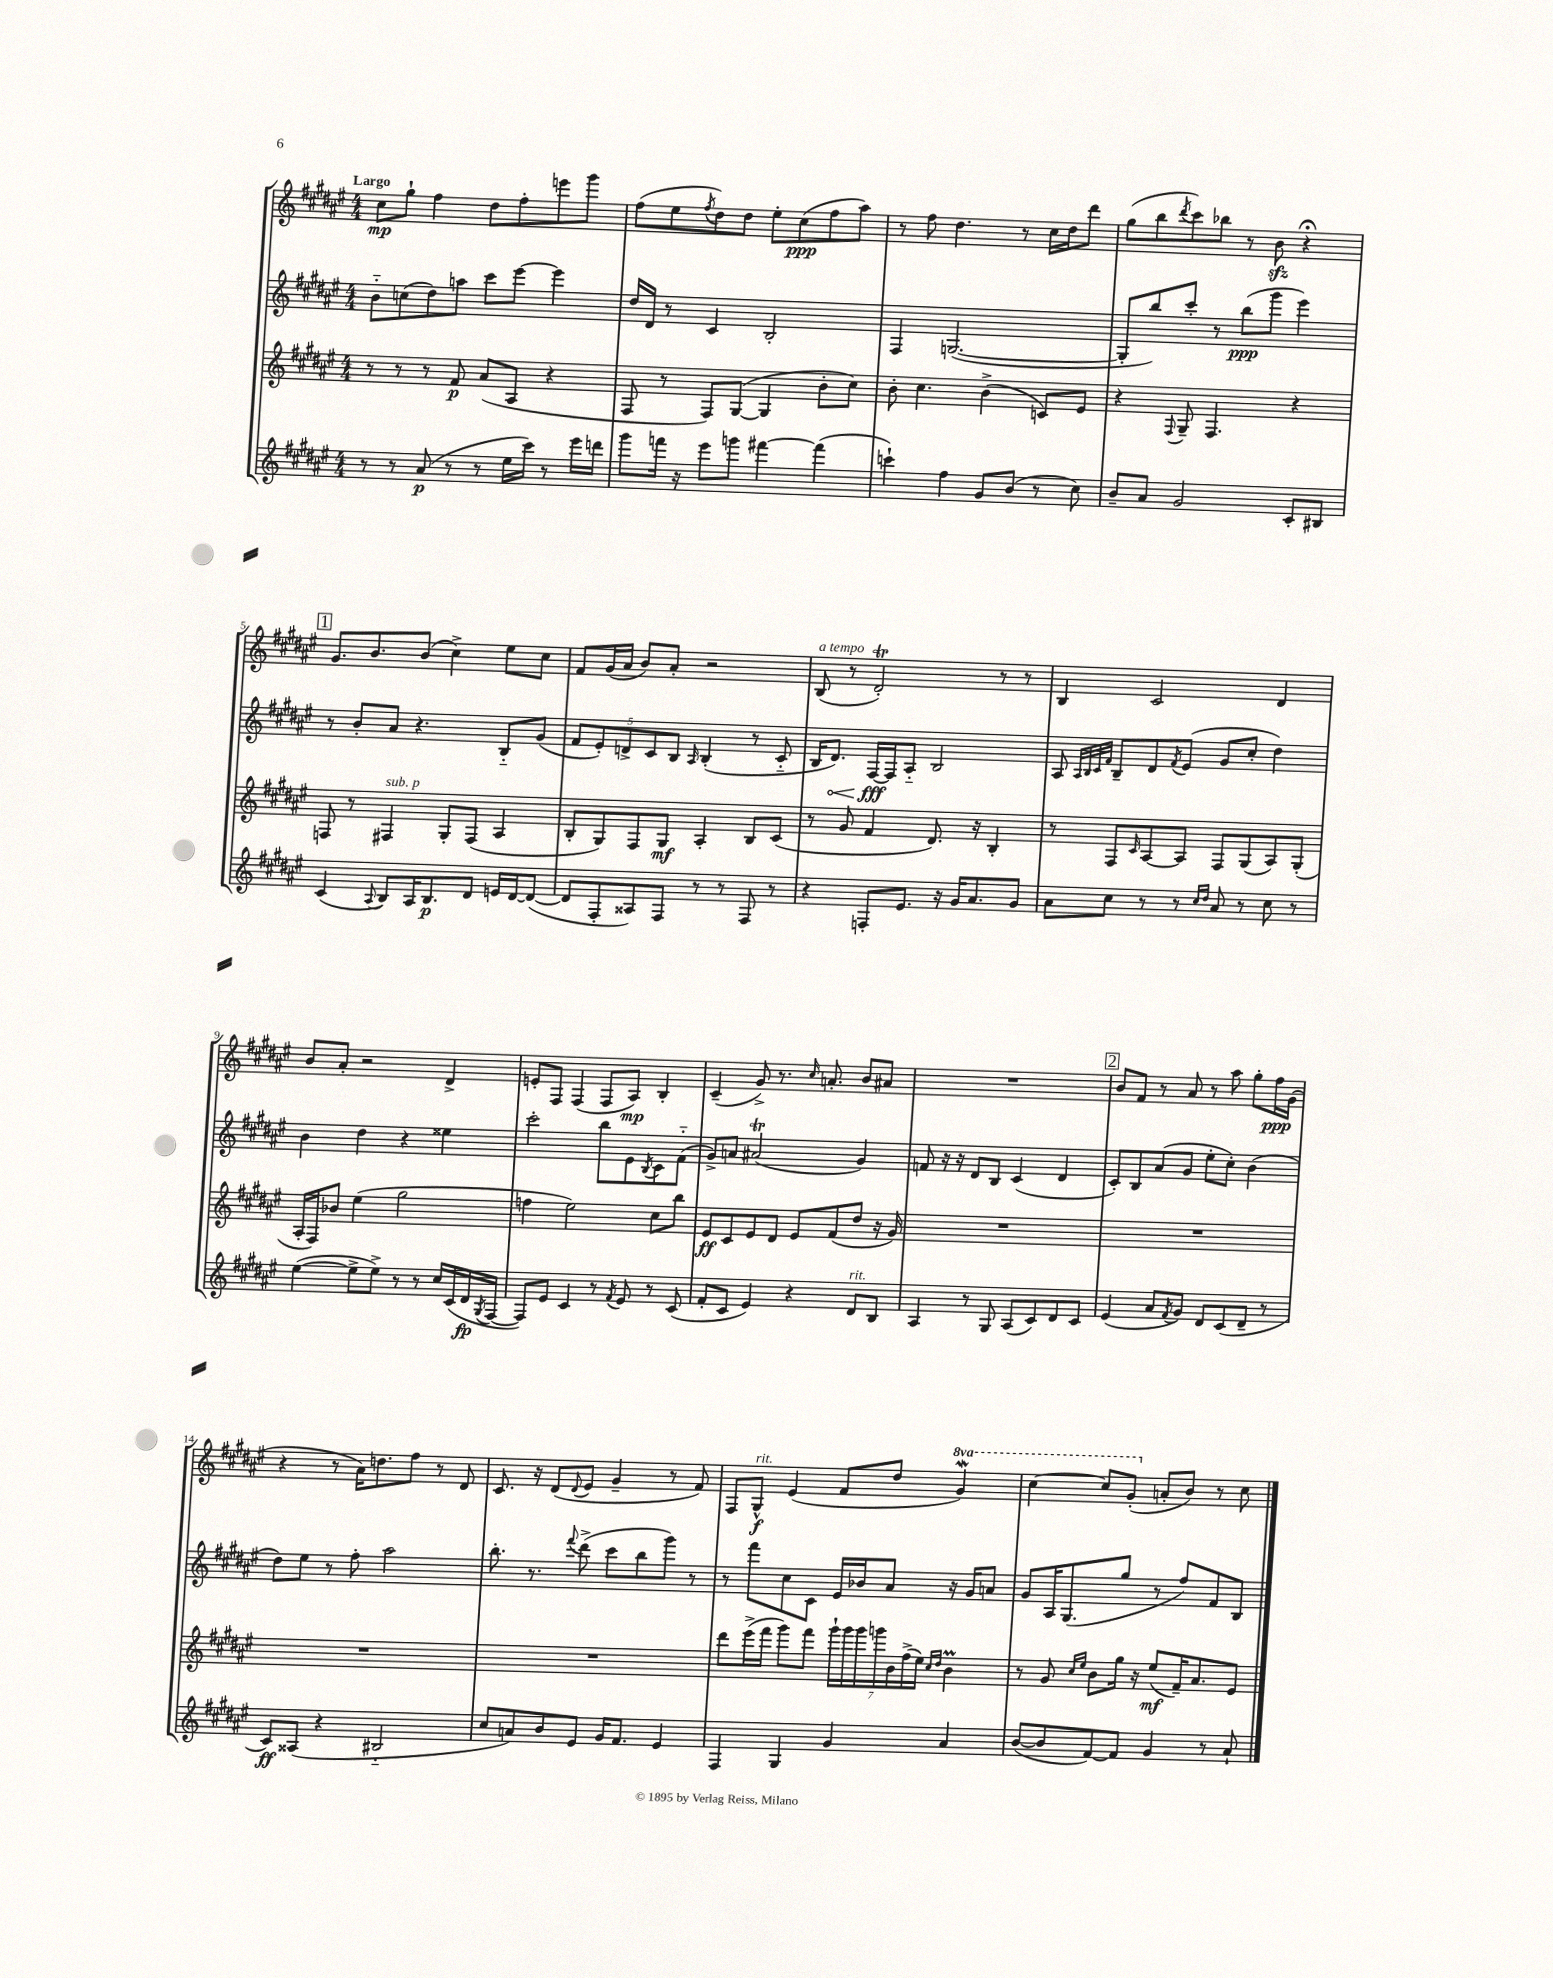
<<
\new StaffGroup <<
\new Staff = "s0" {
    \clef treble \key fis \major \numericTimeSignature \time 4/4 \set Staff.ottavationMarkups = #ottavation-simple-ordinals \tempo "Largo"
    cis''8\mp gis''8-! fis''4 dis''8 fis''8-. e'''8 gis'''8 |
    fis''8( eis''8 \acciaccatura { fis''8 } dis''8) dis''8 eis''8-. cis''8\ppp( fis''8 ais''8) |
    r8 fis''8 dis''4. r8 cis''16 dis''16 dis'''8 |
    gis''8( b''8 \acciaccatura { dis'''8 } cis'''8) bes''8 r8 b'8\sfz r4\fermata |
    \mark \markup { \box "1" } gis'8. b'8. b'8( cis''4->) eis''8 cis''8 |
    fis'8 gis'16( ais'16 b'8) ais'8-. r2 |
    b8^\markup { \italic "a tempo" }( r8 dis'2-.\trill) r8 r8 |
    b4 cis'2 dis'4 |
    b'8 ais'8-. r2 dis'4-> |
    e'8-. fis8 fis4( fis8 ais8\mp) b4-. |
    cis'4--( gis'8->) r8. \grace { cis''16 } a'8.-. b'8 ais'8 |
    R1 |
    \mark \markup { \box "2" } b'8 fis'8 r8 ais'8 r8 ais''8 gis''8-. fis''16\ppp gis'16( |
    r4 r8 ais'16) d''8. fis''8 r8 dis'8 |
    cis'8. r16 dis'8( \appoggiatura { dis'8 } eis'8 gis'4-- r8 fis'8) |
    fis8 gis8-^\f^\markup { \italic "rit." } eis'4( fis'8 dis''8 \ottava #1 gis''4\mordent) |
    cis'''4~ cis'''8 gis''8-.( \ottava #0 a'8-. b'8) r8 cis''8 \bar "|." |
}
\new Staff = "s1" {
    \clef treble \key fis \major \numericTimeSignature \time 4/4
    b'8-_ c''8( dis''8) a''8 cis'''8 eis'''8~ eis'''4 |
    dis''16 dis'16 r8 cis'4 b2-. |
    fis4 g2.~( |
    g8-. b''8) cis'''8-. r8 b''8\ppp( gis'''8 eis'''4) |
    \mark \markup { \box "1" } r8 b'8-. ais'8 r4. b8-_ gis'8( |
    \tuplet 5/4 { fis'8 eis'8-.) d'8-> cis'8 b8 } \grace { ais16 } b4-.( r8 cis'8-_ |
    b16 \once \override Hairpin.circled-tip = ##t dis'8.\<) fis16~\fff\! fis16 ais8-_ b2 |
    ais8 \grace { ais32 b32 cis'32 fis'32 } b8-- dis'8 \acciaccatura { fis'8 } eis'8( gis'8 cis''8-. dis''4) |
    b'4 dis''4 r4 eisis''4 |
    cis'''2-. b''8 eis'8 \acciaccatura { b8 } cis'8 fis'8-_( |
    gis'8->) a'8 ais'2\trill( gis'4) |
    f'8 r16 r16 dis'8 b8 cis'4( dis'4 |
    \mark \markup { \box "2" } cis'8-.) b8 ais'8( gis'8 eis''8-. cis''8-.) b'4( |
    dis''8) eis''8 r8 fis''8-. ais''2 |
    b''8.-. r8. \appoggiatura { fis'''8 } dis'''8->( cis'''8 b''8 gis'''8) r8 |
    r8 fis'''8 cis''8 cis'8 eis'16 bes'16 ais'8 r16 gis'16 a'8 |
    gis'8 ais16 gis8.( gis''8 r8 fis''8) fis'8 b8 \bar "|." |
}
\new Staff = "s2" {
    \clef treble \key fis \major \numericTimeSignature \time 4/4
    r8 r8 r8 fis'8\p ais'8( ais8 r4 |
    fis8 r8 fis8) gis8~( gis4 b'8-. cis''8) |
    b'8-. cis''4. b'4->( c'8) eis'8 |
    r4 \appoggiatura { fis8 } gis8-- fis4. r4 |
    \mark \markup { \box "1" } f8 r8 fis4^\markup { \italic "sub. p" } gis8-. fis8( ais4 |
    b8-. gis8) fis8 gis8\mf ais4-. b8 cis'8( |
    r8 gis'8 fis'4 dis'8.) r16 b4-. |
    r8 fis8 \grace { cis'16 } ais8~ ais8 fis8 gis8( ais8) gis8-.( |
    ais16-. fis16) bes'8 eis''4( gis''2 |
    f''4 eis''2) cis''8 b''8 |
    eis'8\ff cis'8 eis'8 dis'8 eis'8 fis'8( dis''8 r16 gis'16) |
    R1 |
    \mark \markup { \box "2" } R1 |
    R1 |
    R1 |
    dis'''8 eis'''16->( fis'''16 gis'''8) fis'''8 \tuplet 7/4 { gis'''16-! gis'''16 gis'''16 g'''16 b'16 fis''16->( eis''16) } \grace { cis''16 dis''16 } b'4\prall |
    r8 gis'8 \grace { cis''16 eis''16 } b'8 gis''16 r16 eis''8\mf( fis'16--) ais'8. eis'8 \bar "|." |
}
\new Staff = "s3" {
    \clef treble \key fis \major \numericTimeSignature \time 4/4
    r8 r8 ais'8\p( r8 r8 eis''16 cis'''16) r8 eis'''16 d'''16 |
    gis'''8 f'''16 r16 eis'''8 g'''8 fis'''4~ fis'''4( |
    c'''4-!) fis''4 gis'8 b'8( r8 cis''8) |
    b'8-- ais'8 gis'2 cis'8-. bis8 |
    \mark \markup { \box "1" } cis'4( \appoggiatura { ais8 } b8) ais16 b8.\p dis'8 e'16 dis'16~ dis'8~( |
    dis'8 fis8-. aisis8) fis8 r8 r8 fis8 r8 |
    r4 f8-. eis'8. r16 gis'16 ais'8. gis'8 |
    ais'8 cis''8 r8 r8 \grace { cis''16 dis''16 } ais'8 r8 cis''8 r8 |
    eis''4~( eis''8-> eis''8->) r8 r8 cis''16 cis'16( dis'16\fp \acciaccatura { gis8 } fis16~ |
    fis8) eis'8 cis'4 r8 \acciaccatura { fis'8 } eis'8 r8 cis'8( |
    fis'8-. cis'8 eis'4) r4 dis'8^\markup { \italic "rit." } b8 |
    ais4 r8 gis8 ais8( cis'8) dis'8 cis'8 |
    \mark \markup { \box "2" } eis'4( ais'8 \acciaccatura { fis'8 } gis'8) dis'8 cis'8( dis'8-- r8 |
    cis'8\ff) aisis8( r4 bis2-_ |
    cis''8 a'8) b'8 eis'8 gis'16 fis'8. eis'4 |
    fis4 gis4 gis'4 ais'4 |
    b'8~( b'8 fis'8~) fis'8 gis'4 r8 ais'8-! \bar "|." |
}
>>
>>
